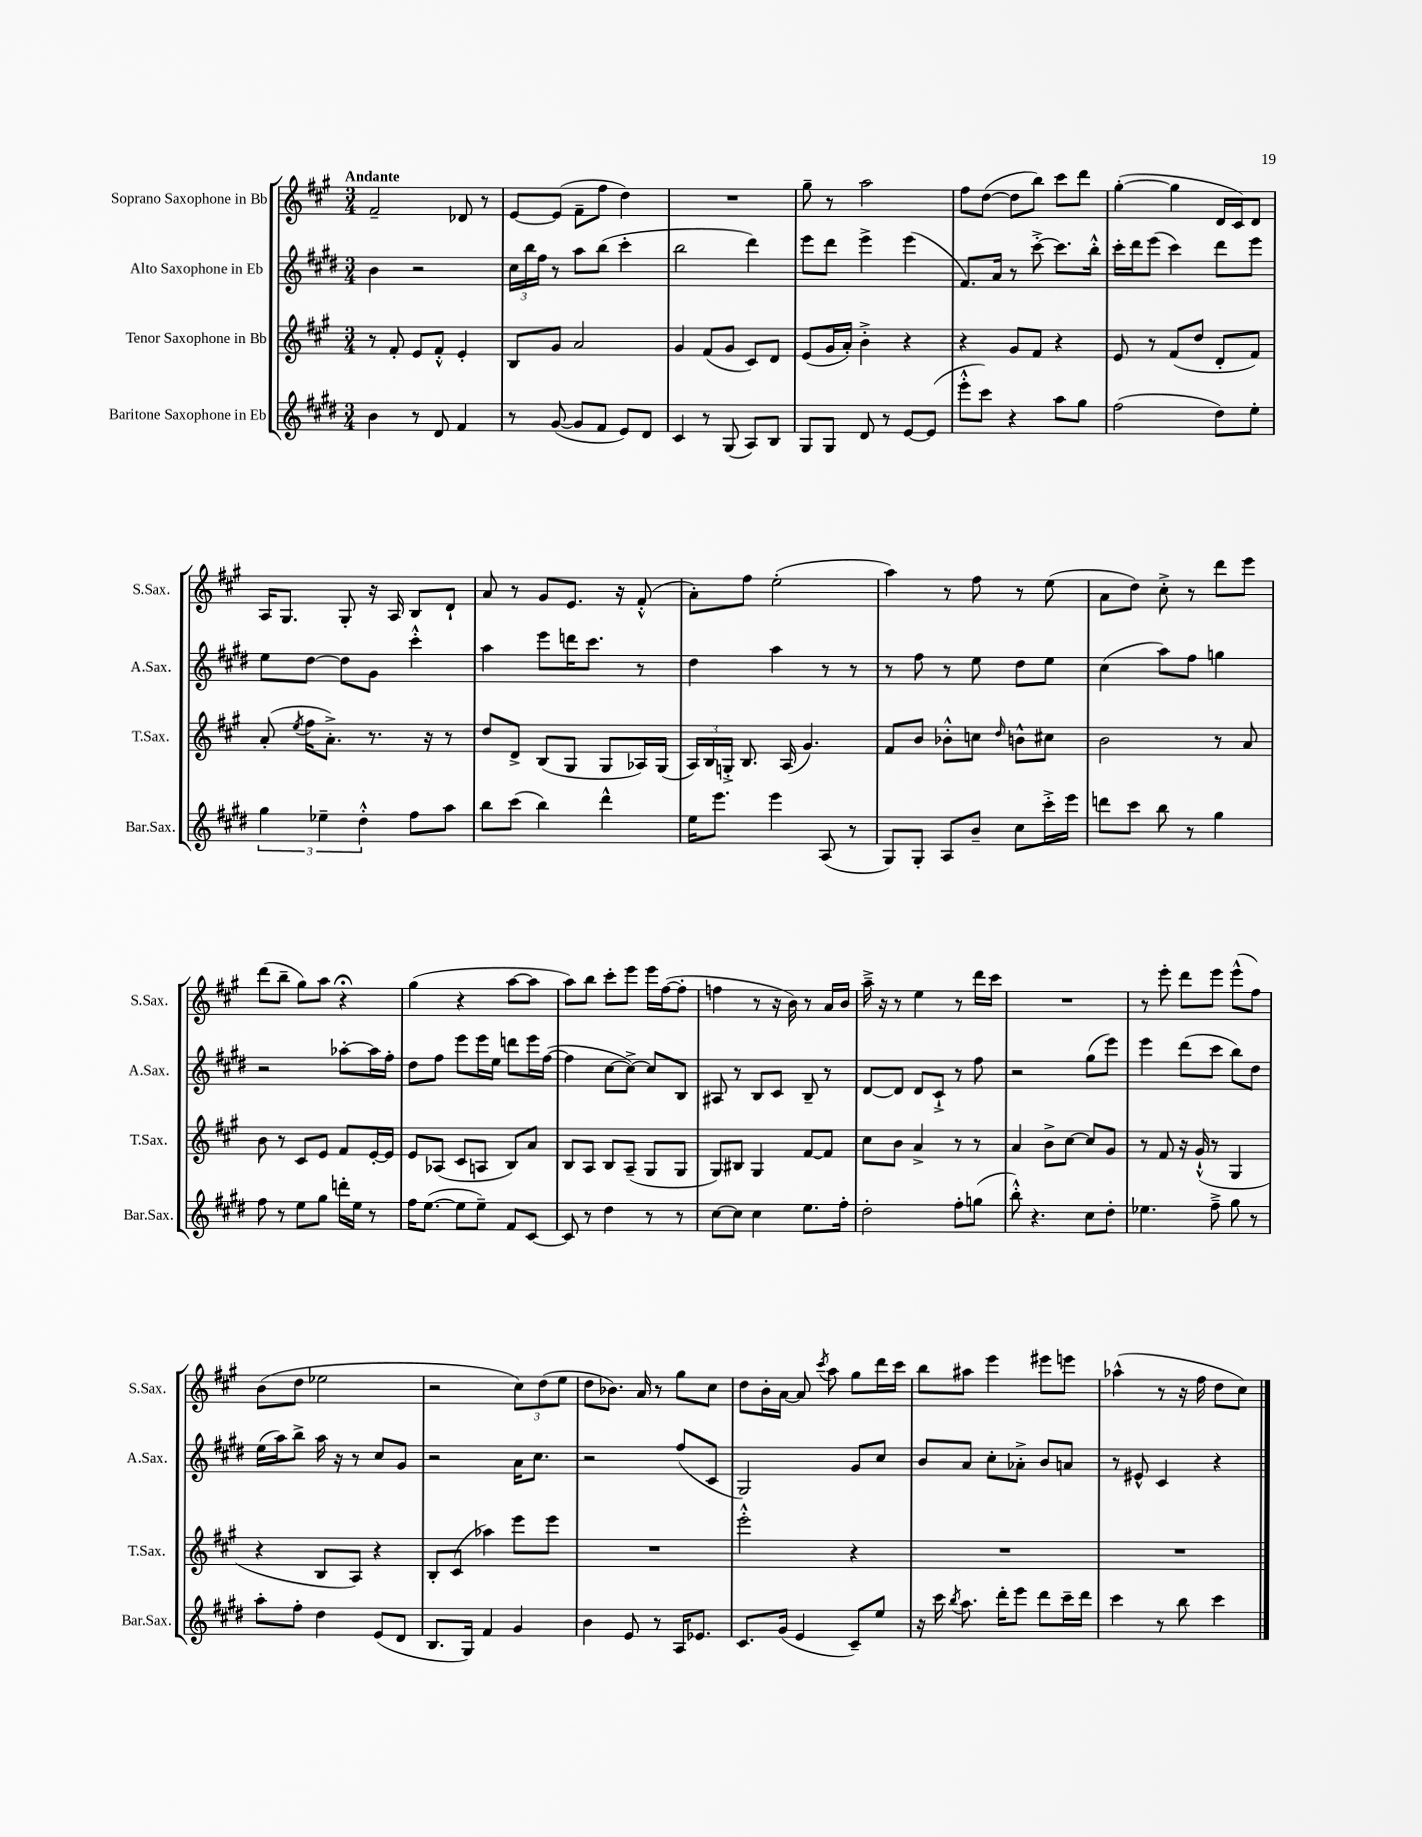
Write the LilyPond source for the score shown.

<<
\new StaffGroup <<
\new Staff = "s0" \with { instrumentName = "Soprano Saxophone in Bb" shortInstrumentName = "S.Sax." } {
    \clef treble \key a \major \numericTimeSignature \time 3/4 \tempo "Andante"
    \autoBeamOff fis'2-- des'8 r8 |
    e'8[~ e'8]( fis'8[-- fis''8] d''4) |
    R2. |
    gis''8-- r8 a''2 |
    fis''8[ d''8]~( d''8[ b''8]) cis'''8[ d'''8] |
    gis''4~-.( gis''4 d'16[ cis'16) d'8] |
    a16[ gis8.] gis8-. r16 a16 b8[ d'8]-! |
    a'8 r8 gis'8[ e'8.] r16 fis'8-.-^( |
    a'8[-.) fis''8] e''2-.( |
    a''4) r8 fis''8 r8 e''8( |
    a'8[ d''8]) cis''8-.-> r8 d'''8[ e'''8] |
    d'''8[( b''8]-- gis''8[) a''8] r4\fermata |
    gis''4( r4 a''8[~ a''8] |
    a''8[) b''8] cis'''8[-. e'''8] e'''16[ fis''16~( fis''8]-. |
    f''4 r8 r16 b'16) r8 a'16[ b'16] |
    a''16---> r16 r8 e''4 r8 d'''16[ cis'''16] |
    R2. |
    r8 e'''8-. d'''8[ e'''8] e'''8[-^( fis''8]) |
    b'8[( d''8] ees''2 |
    r2 \tuplet 3/2 { cis''8[) d''8( e''8] } |
    d''8[ bes'8.]) a'16 r8 gis''8[ cis''8] |
    d''8[ b'16-. a'16]~ a'8 \acciaccatura { cis'''8 } a''8 gis''8[ d'''16 cis'''16] |
    b''8[ ais''8] e'''4 eis'''8[ e'''8] |
    aes''4-^( r8 r16 fis''16 d''8[ cis''8]) \bar "|." |
}
\new Staff = "s1" \with { instrumentName = "Alto Saxophone in Eb" shortInstrumentName = "A.Sax." } {
    \clef treble \key e \major \numericTimeSignature \time 3/4
    \autoBeamOff b'4 r2 |
    \tuplet 3/2 { cis''16[ b''16 fis''16] } r8 a''8[ b''8]( cis'''4-. |
    b''2 dis'''4) |
    e'''8[ dis'''8] e'''4-> e'''4( |
    fis'8.[) a'16] r8 cis'''8~-.-> cis'''8.[ b''16]-.-^ |
    cis'''16[-. dis'''16 e'''8]( cis'''4) dis'''8[ e'''8] |
    e''8[ dis''8]~ dis''8[ gis'8] cis'''4-.-^ |
    a''4 e'''8[ d'''16 cis'''8.] r8 |
    dis''4 a''4 r8 r8 |
    r8 fis''8 r8 e''8 dis''8[ e''8] |
    cis''4( a''8[) fis''8] g''4 |
    r2 aes''8[~-. aes''16 fis''16]-. |
    dis''8[ fis''8] e'''8[ e'''16 e''16] d'''8[ e'''16 fis''16]~( |
    fis''4 cis''8[~ cis''8]~->) cis''8[ b8] |
    ais8 r8 b8[ cis'8] b8-- r8 |
    dis'8[~ dis'8] dis'8[ cis'8]-!-> r8 fis''8 |
    r2 gis''8[( e'''8]) |
    e'''4 dis'''8[( cis'''8] b''8[) dis''8] |
    e''16[( a''16) b''8]-> a''16 r16 r8 cis''8[ gis'8] |
    r2 a'16[ cis''8.] |
    r2 fis''8[( cis'8] |
    gis2) gis'8[ cis''8] |
    b'8[ a'8] cis''8[-. aes'8]-.-> b'8[ a'8] |
    r8 eis'8-^ cis'4 r4 \bar "|." |
}
\new Staff = "s2" \with { instrumentName = "Tenor Saxophone in Bb" shortInstrumentName = "T.Sax." } {
    \clef treble \key a \major \numericTimeSignature \time 3/4
    \autoBeamOff r8 fis'8-. e'8[ fis'8]-.-^ e'4-. |
    b8[ gis'8] a'2 |
    gis'4 fis'8[( gis'8] cis'8[) d'8] |
    e'8[( gis'16 a'16]-.) b'4-.-> r4 |
    r4 gis'8[ fis'8] r4 |
    e'8 r8 fis'8[( d''8] d'8[-. fis'8]) |
    a'8-.( \acciaccatura { e''8 } fis''16[ a'8.]-.->) r8. r16 r8 |
    d''8[ d'8]-> b8[( gis8] gis8[ aes16) gis16]( |
    \tuplet 3/2 { a16[) b16 g16]-.-> } b8. a16( gis'4.) |
    fis'8[ b'8] bes'8[-.-^ c''8] \grace { d''16 } b'8[-^ cis''8] |
    b'2 r8 a'8 |
    b'8 r8 cis'8[ e'8] fis'8[ e'16~-. e'16] |
    e'8[ aes8]( cis'8[ a8] b8[) a'8] |
    b8[ a8] b8[ a8]--( gis8[ gis8] |
    gis8[) bis8] gis4 fis'8[~ fis'8] |
    cis''8[ b'8] a'4-> r8 r8 |
    a'4 b'8[-> cis''8]~ cis''8[ gis'8] |
    r8 fis'8 r16 gis'16-!-^( r8 gis4 |
    r4 b8[ a8]) r4 |
    b8[-. cis'8]( aes''4) e'''8[ e'''8] |
    R2. |
    e'''2-.-^ r4 |
    R2. |
    R2. \bar "|." |
}
\new Staff = "s3" \with { instrumentName = "Baritone Saxophone in Eb" shortInstrumentName = "Bar.Sax." } {
    \clef treble \key e \major \numericTimeSignature \time 3/4
    \autoBeamOff b'4 r8 dis'8 fis'4 |
    r8 gis'8~( gis'8[ fis'8] e'8[) dis'8] |
    cis'4 r8 gis8( a8[) b8] |
    gis8[ gis8] dis'8 r8 e'8[~ e'8]( |
    e'''8[-.-^ cis'''8]) r4 a''8[ gis''8] |
    fis''2( dis''8[) e''8]-. |
    \tuplet 3/2 { gis''4 ees''4-- dis''4-.-^ } fis''8[ a''8] |
    b''8[ cis'''8]( b''4) dis'''4-^ |
    e''16[ e'''8.] e'''4 a8( r8 |
    gis8[) gis8]-. a8[ b'8]-- cis''8[ cis'''16-.-> e'''16] |
    d'''8[ cis'''8] b''8 r8 gis''4 |
    fis''8 r8 e''8[ gis''8] d'''16[-. e''16] r8 |
    fis''16[ e''8.]~( e''8[ e''8]--) fis'8[ cis'8]~ |
    cis'8 r8 dis''4 r8 r8 |
    cis''8[~ cis''8] cis''4 e''8.[ fis''16]-. |
    dis''2-. fis''8[-. g''8]( |
    b''8-.-^) r4. cis''8[ dis''8]-. |
    ees''4. fis''8---> gis''8 r8 |
    a''8[-. fis''8]-. dis''4 e'8[( dis'8] |
    b8.[ gis16]) fis'4 gis'4 |
    b'4 e'8 r8 a16[ ees'8.] |
    cis'8.[ gis'16]( e'4 cis'8[--) e''8] |
    r16 cis'''16 \acciaccatura { b''8 } a''8. dis'''16[-. e'''8] dis'''8[ cis'''16-- dis'''16] |
    cis'''4 r8 b''8 cis'''4 \bar "|." |
}
>>
>>
\layout { \context { \Score \remove "Bar_number_engraver" } }
